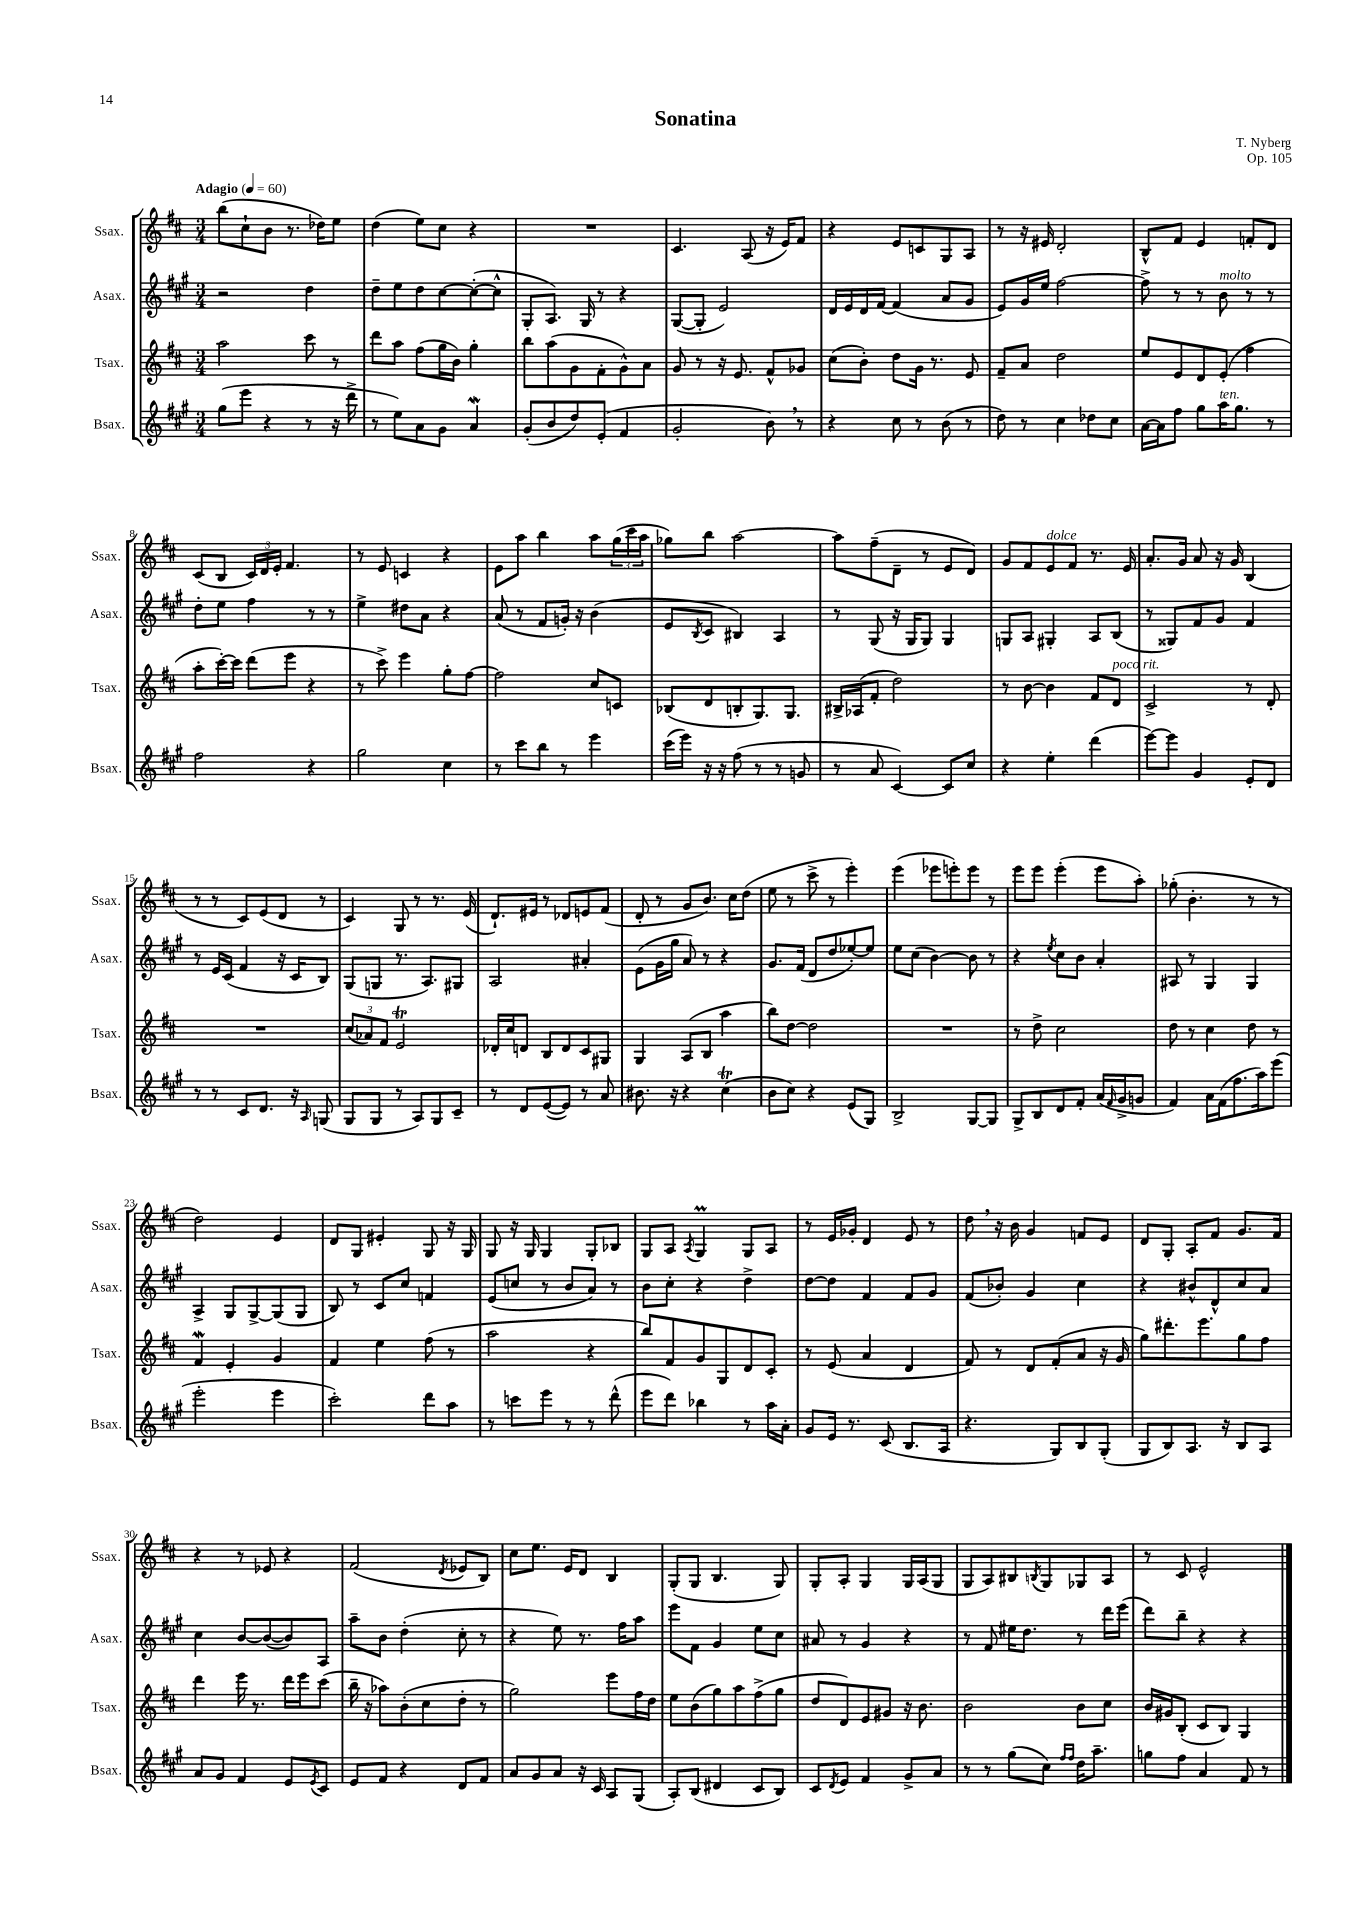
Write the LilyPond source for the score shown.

\header { title = "Sonatina" composer = "T. Nyberg" opus = "Op. 105" }
<<
\new StaffGroup <<
\new Staff = "s0" \with { instrumentName = "Ssax." shortInstrumentName = "Ssax." } {
    \clef treble \key d \major \numericTimeSignature \time 3/4 \tempo "Adagio" 4 = 60
    b''8( cis''8-! b'8 r8. des''16) e''8 |
    d''4( e''8) cis''8 r4 |
    R2. |
    cis'4. a8( r16 e'16) fis'8 |
    r4 e'8 c'8 g8 a8 |
    r8 r16 eis'16 d'2-. |
    b8-^ fis'8 e'4 f'8-. d'8 |
    cis'8( b8 \tuplet 3/2 { cis'16) d'16 e'16-. } fis'4. |
    r8 e'8 c'4 r4 |
    e'8 a''8 b''4 a''8 \tuplet 3/2 { g''16( cis'''16 a''16 } |
    ges''8) b''8 a''2~ |
    a''8 fis''8--( d'8-- r8 e'8 d'8) |
    g'8 fis'8 e'8^\markup { \italic "dolce" } fis'8 r8. e'16 |
    a'8.-. g'16 a'8 r16 g'16 b4( |
    r8 r8 cis'8) e'8( d'8 r8 |
    cis'4) g8 r8 r8. e'16( |
    d'8.-!) eis'16 r8 des'8 e'8 fis'8( |
    d'8-. r8 g'8 b'8.) cis''16 d''8( |
    e''8 r8 cis'''8-> r8 e'''4-.) |
    e'''4( ees'''8 e'''8-.) e'''8 r8 |
    e'''8 e'''8 e'''4-.( e'''8 a''8-.) |
    ges''8-.( b'4.-. r8 r8 |
    d''2) e'4 |
    d'8 g8 eis'4-. g8 r16 g16 |
    g8 r16 g16 g4 g8-. bes8 |
    g8 a8 \acciaccatura { a8 } g4\prall g8 a8 |
    r8 e'16 ges'16-. d'4 e'8 r8 |
    d''8 \breathe r16 b'16 g'4 f'8 e'8 |
    d'8 g8-. a8-. fis'8 g'8. fis'16 |
    r4 r8 ees'8 r4 |
    fis'2( \acciaccatura { d'8 } ees'8 b8) |
    cis''8 e''8. e'16 d'8 b4 |
    g8-.( g8 b4. g8) |
    g8-. a8-. g4 g16 a16( g8 |
    g8 a8) bis8 \acciaccatura { b8 } g8 ges8 a8 |
    r8 cis'8 e'2-^ \bar "|." |
}
\new Staff = "s1" \with { instrumentName = "Asax." shortInstrumentName = "Asax." } {
    \clef treble \key a \major \numericTimeSignature \time 3/4
    r2 d''4 |
    d''8-- e''8 d''8 cis''8~ cis''8~-.( cis''8-^ |
    gis8-. a8.) gis16 r8 r4 |
    gis8~( gis8-. e'2) |
    d'16 e'16 d'16 fis'16~ fis'4( a'8 gis'8 |
    e'8) gis'16 e''16 fis''2~ |
    fis''8-> r8 r8 b'8^\markup { \italic "molto" } r8 r8 |
    d''8-. e''8 fis''4 r8 r8 |
    e''4-> dis''8 a'8 r4 |
    a'8( r8 fis'8 g'16-.) r16 b'4( |
    e'8 \acciaccatura { b8 } cis'8 bis4) a4 |
    r8 gis8( r16 gis16 gis8) gis4 |
    g8 a8 gis4-. a8 b8( |
    r8 gisis8) fis'8 gis'8 fis'4 |
    r8 e'16 cis'16( fis'4 r16 cis'16 b8) |
    gis8( g8 r8. a8.) gis8 |
    a2 ais'4-. |
    e'8( gis'16 gis''16 a'8) r8 r4 |
    gis'8. fis'16( d'8 d''8 ees''8~-.) ees''8 |
    e''8 cis''8( b'4~) b'8 r8 |
    r4 \acciaccatura { e''8 } cis''8 b'8 a'4-. |
    ais8 r8 gis4 gis4 |
    a4-> gis8 gis8~-> gis8( gis8 |
    b8) r8 cis'8 cis''8 f'4 |
    e'8( c''8 r8 b'8 a'8) r8 |
    b'8 cis''8-. r4 d''4-> |
    d''8~ d''8 fis'4 fis'8 gis'8 |
    fis'8( bes'8-.) gis'4 cis''4 |
    r4 bis'8-^ d'8-^ cis''8 a'8 |
    cis''4 b'8~ b'8~( b'8) a8 |
    a''8-- b'8 d''4-.( cis''8-. r8 |
    r4 e''8) r8. fis''16 a''8 |
    e'''8 fis'8 gis'4 e''8 cis''8 |
    ais'8 r8 gis'4 r4 |
    r8 fis'8 eis''16 d''8. r8 d'''16 e'''16( |
    d'''8) b''8-- r4 r4 \bar "|." |
}
\new Staff = "s2" \with { instrumentName = "Tsax." shortInstrumentName = "Tsax." } {
    \clef treble \key d \major \numericTimeSignature \time 3/4
    a''2 cis'''8 r8 |
    d'''8 a''8 fis''8( g''16 b'16) g''4-. |
    b''8 a''8( g'8 fis'8-. g'8-^) a'8 |
    g'8 r8 r16 e'8. fis'8-^ ges'8 |
    cis''8( b'8-.) d''8 g'16 r8. e'8 |
    fis'8-- a'8 d''2 |
    e''8 e'8 d'8 e'8-.( fis''4 |
    a''8-. cis'''16~-.) cis'''16 d'''8( e'''8 r4 |
    r8 cis'''8->) e'''4 g''8-. fis''8~ |
    fis''2 cis''8 c'8 |
    bes8( d'8 b8-. g8.) g8. |
    bis16-> aes16( fis'8-. d''2) |
    r8 b'8~ b'4 fis'8 d'8^\markup { \italic "poco rit." } |
    cis'2-> r8 d'8-. |
    R2. |
    \tuplet 3/2 { cis''8( aes'8) fis'8 } e'2\trill |
    des'16-. cis''16 d'8 b8 d'8 cis'8 gis8 |
    g4 a8( b8 a''4 |
    b''8) d''8~ d''2 |
    R2. |
    r8 d''8-> cis''2 |
    d''8 r8 cis''4 d''8 r8 |
    fis'4\mordent e'4-. g'4 |
    fis'4 e''4 fis''8( r8 |
    a''2 r4 |
    b''8) fis'8 g'8 g8 d'8 cis'8-. |
    r8 e'8( a'4 d'4 |
    fis'8) r8 d'8 fis'8-.( a'8 r16 g'16 |
    g''8) dis'''8.-. e'''8. g''8 fis''8 |
    d'''4 e'''16 r8. d'''16 e'''16 cis'''8( |
    b''16-- r16 aes''8) b'8-.( cis''8 d''8-. r8 |
    g''2) e'''8 fis''16 d''16 |
    e''8 b'8( g''8) a''8 fis''8->( g''8 |
    d''8 d'8) e'8 gis'8 r16 b'8. |
    b'2 b'8 cis''8 |
    b'16 gis'16 b8-.( cis'8 b8) g4 \bar "|." |
}
\new Staff = "s3" \with { instrumentName = "Bsax." shortInstrumentName = "Bsax." } {
    \clef treble \key a \major \numericTimeSignature \time 3/4
    gis''8( e'''8 r4 r8 r16 d'''16-> |
    r8 e''8) a'8 gis'8 a'4\mordent |
    gis'8-.( b'8 d''8) e'8-.( fis'4 |
    gis'2-. b'8) \breathe r8 |
    r4 cis''8 r8 b'8( r8 |
    d''8) r8 cis''4 des''8 cis''8 |
    a'16~ a'16 fis''8 gis''8 a''16^\markup { \italic "ten." } gis''8. r8 |
    fis''2 r4 |
    gis''2 cis''4 |
    r8 cis'''8 b''8 r8 e'''4 |
    cis'''16( e'''16) r16 r16 fis''8( r8 r8 g'8 |
    r8 a'8 cis'4~) cis'8 cis''8 |
    r4 e''4-. d'''4( |
    e'''8~) e'''8 gis'4 e'8-. d'8 |
    r8 r8 cis'8 d'8. r16 \grace { a16 } g8( |
    gis8 gis8 r8 a8) gis8 cis'8-- |
    r8 d'8 e'8~( e'8) r8 a'8 |
    bis'8. r16 r4 cis''4\trill( |
    b'8 cis''8) r4 e'8( gis8) |
    b2-> gis8~ gis8 |
    gis8-> b8 d'8 fis'8-. a'16( \grace { fis'16 } gis'16-> g'8 |
    fis'4) a'16 fis'16( fis''8. a''16) e'''8( |
    e'''2-. e'''4 |
    cis'''2-.) d'''8 a''8 |
    r8 c'''8 e'''8 r8 r8 d'''8-^( |
    e'''8 d'''8) bes''4 r8 a''16 a'16-. |
    gis'8 e'16 r8. cis'8( b8. a16 |
    r4. gis8) b8 gis8-.( |
    gis8 b8) a8. r16 b8 a8 |
    a'8 gis'8 fis'4 e'8 \acciaccatura { e'8 } cis'8 |
    e'8 fis'8 r4 d'8 fis'8 |
    a'8 gis'8 a'8 r16 cis'16 a8 gis8( |
    a8-.) b8( dis'4 cis'8 b8) |
    cis'8 \acciaccatura { d'8 } e'8 fis'4 gis'8-> a'8 |
    r8 r8 gis''8( cis''8) \grace { fis''16 fis''16 } d''16 a''8.-- |
    g''8 fis''8 a'4 fis'8 r8 \bar "|." |
}
>>
>>
